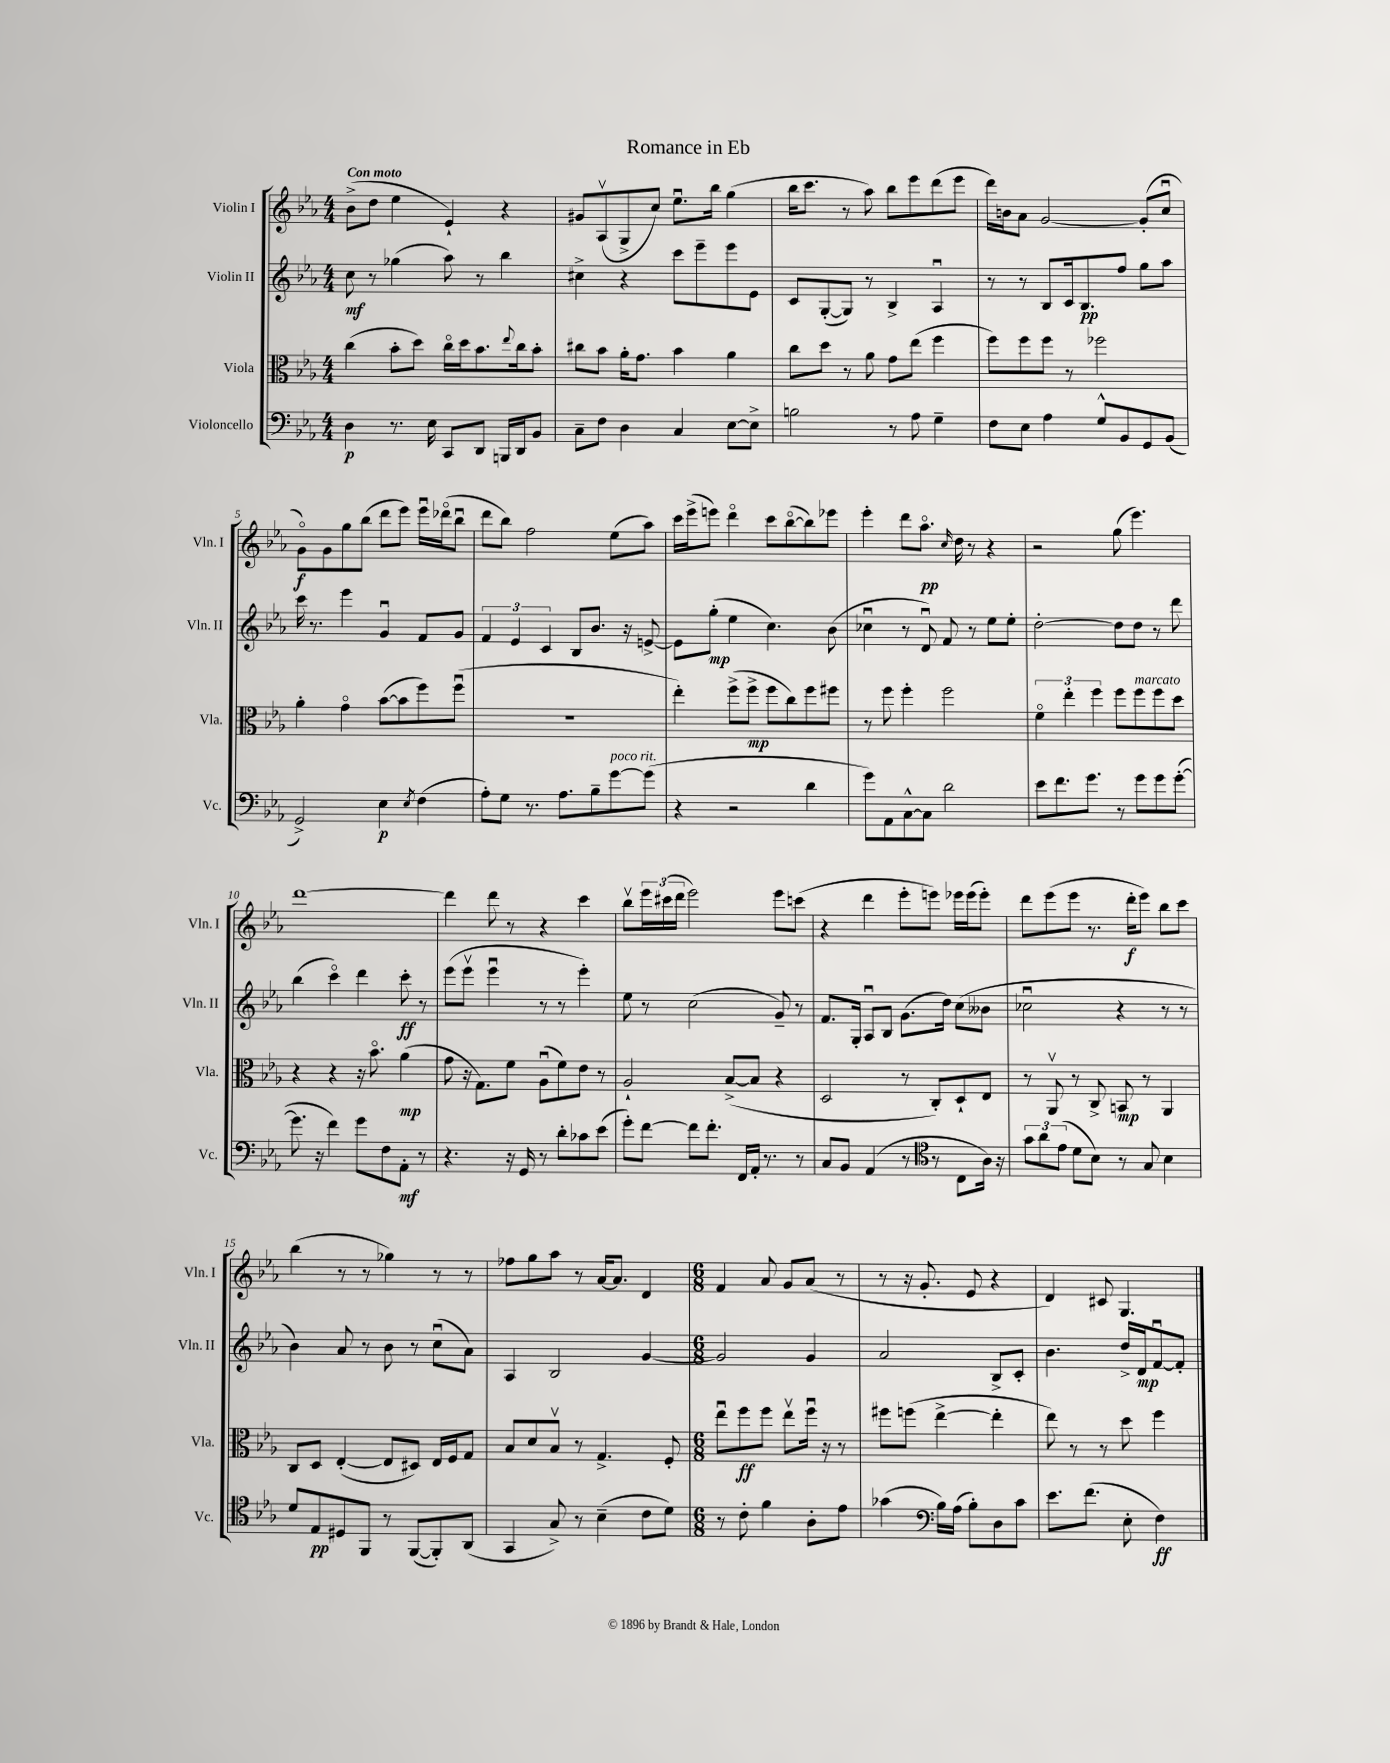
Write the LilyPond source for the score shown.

\header { title = "Romance in Eb" }
<<
\new StaffGroup <<
\new Staff = "s0" \with { instrumentName = "Violin I" shortInstrumentName = "Vln. I" } {
    \clef treble \key ees \major \numericTimeSignature \time 4/4 \tempo "Con moto"
    bes'8->( d''8 ees''4 ees'4-!) r4 |
    gis'8 aes8\upbow( g8-> c''8) ees''8.\downbow bes''16 g''4( |
    bes''16 c'''8. r8 aes''8) bes''8 ees'''8 d'''8( ees'''8 |
    d'''16) b'16 aes'8 g'2~ g'8-.( c''8\downbow |
    g'8\flageolet\f) g'8 g''8 bes''8( d'''8 ees'''8) ees'''16\downbow des'''16\flageolet( bes''8\downbow |
    d'''8 bes''8) f''2 ees''8( aes''8) |
    c'''16 ees'''16->( e'''8) d'''4\flageolet c'''8 bes''8~\flageolet( bes''8) ees'''8 |
    ees'''4-. d'''8 aes''8.\flageolet\pp \grace { c''16 } d''16 r8 r4 |
    r2 g''8( ees'''4.) |
    d'''1~ |
    d'''4 d'''8 r8 r4 c'''4 |
    bes''8\upbow \tuplet 3/2 { ees'''16 cis'''16( d'''16 } ees'''2) ees'''8 c'''8( |
    r4 d'''4 ees'''8-. e'''8) ees'''16 ees'''16( ees'''8-.) |
    d'''8 ees'''8( ees'''8 r8. d'''16-.\f ees'''8) bes''8 c'''8 |
    bes''4( r8 r8 ges''4) r8 r8 |
    fes''8 g''8 aes''8 r8 aes'16~ aes'8. d'4 |
    \numericTimeSignature \time 6/8 f'4 aes'8 g'8 aes'8( r8 |
    r8 r16 g'8.-. ees'8 r4 |
    d'4) cis'8 g4. \bar "|." |
}
\new Staff = "s1" \with { instrumentName = "Violin II" shortInstrumentName = "Vln. II" } {
    \clef treble \key ees \major \numericTimeSignature \time 4/4
    c''8\mf r8 ges''4( aes''8) r8 bes''4 |
    cis''4-> r4 c'''8 ees'''8-- ees'''8 ees'8 |
    c'8 g8~-.( g8) r8 bes4-> aes4\downbow |
    r8 r8 bes8 c'16 bes8.\pp f''8 g''8 aes''8 |
    c'''16 r8. ees'''4 g'4\downbow f'8 g'8 |
    \tuplet 3/2 { f'4 ees'4 c'4 } bes8 bes'8. r16 e'8~-> |
    e'8 g''8-.\mp( ees''4 c''4.) bes'8( |
    ces''4\downbow r8 d'8\downbow) f'8 r8 ees''8 ees''8-. |
    d''2~-. d''8 d''8 r8 d'''8 |
    bes''4( c'''4\flageolet) d'''4 c'''8-.\ff r8 |
    ees'''8( ees'''8\upbow ees'''4\downbow r8 r8 ees'''4-.) |
    ees''8 r8 c''2( g'8--) r8 |
    f'8. g16-. aes8\downbow bes8 g'8.( d''16) c''8( beses'8 |
    ces''2\downbow r4 r8 r8 |
    bes'4) aes'8 r8 bes'8 r8 c''8\downbow( aes'8) |
    aes4 bes2 g'4~ |
    \numericTimeSignature \time 6/8 g'2 g'4 |
    aes'2 bes8-> c'8-. |
    bes'4. d''16-> d'16\mp f'8~\downbow f'8-. \bar "|." |
}
\new Staff = "s2" \with { instrumentName = "Viola" shortInstrumentName = "Vla." } {
    \clef alto \key ees \major \numericTimeSignature \time 4/4
    c''4( bes'8-. d''8) c''16\flageolet d''16 bes'8. \appoggiatura { ees''8 } c''16 bes'8-. |
    cis''8 bes'8 aes'16-. g'8. bes'4 aes'4 |
    c''8 d''8 r8 aes'8 g'8 ees''8( f''4 |
    f''8) f''8 f''8 r8 fes''2 |
    aes'4-. g'4\flageolet bes'8~( bes'8 f''8) f''8\downbow( |
    R1 |
    ees''4-.) f''8->( f''8->\mp f''8 c''8) f''8 fis''8 |
    r8 f''8 f''4-. f''2 |
    \tuplet 3/2 { f'4\flageolet ees''4-. f''4 } f''8 f''8^\markup { \italic "marcato" } f''8 d''8 |
    r4 r4 r16 bes'8.\flageolet aes'4\mp( |
    g'8 r16 g8.) f'8 aes8\downbow( f'8) ees'8 r8 |
    aes2-! bes8~->( bes8 r4 |
    d2 r8 c8-.) d8-! ees8 |
    r8 aes,8\upbow r8 c8-> b,8\mp r8 aes,4 |
    c8 d8 ees4~-.( ees8 dis8) ees16 f16 g8 |
    bes8 d'8 bes8\upbow r8 g4.-> f8-. |
    \numericTimeSignature \time 6/8 ees''8\downbow f''8\ff f''8 ees''8\upbow f''16\downbow r16 r8 |
    fis''8 f''8( ees''4~-> ees''4-. |
    ees''8) r8 r8 d''8 f''4 \bar "|." |
}
\new Staff = "s3" \with { instrumentName = "Violoncello" shortInstrumentName = "Vc." } {
    \clef bass \key ees \major \numericTimeSignature \time 4/4
    d4\p r8. ees16 c,8 d,8 b,,16 d,16 bes,8 |
    c8-- f8 d4 c4 ees8~ ees8-> |
    b2 r8 aes8 g4-- |
    f8 ees8 aes4 g8-^ bes,8 g,8 bes,8( |
    g,2->) ees4\p \acciaccatura { ees8 } f4( |
    aes8-.) g8 r8. aes8. bes8-- g'8~^\markup { \italic "poco rit." } g'8( |
    r4 r2 d'4 |
    g'8) aes,8 c8~-^ c8 d'2 |
    ees'8 f'8. g'8. r8 g'8 g'8 g'8~-.( |
    g'8. r16 f'4) g'8 f8 aes,8-.\mf r8 |
    r4. r16 g,16 r8 d'8-. ces'8 ees'8( |
    g'8-.) f'8~ f'8 f'8.-. f,16 aes,16-. r8. r8 |
    c8 bes,8 aes,4( r8 r8 c8 aes16) r16 |
    \clef tenor \tuplet 3/2 { g'8 aes'8 ees'8( } d'8 bes8) r8 g8 bes4 |
    d'8 ees8\pp dis8 f,8 r8 f,8~( f,8-.) aes,8( |
    g,4 g8->) r8 bes4--( c'8 d'8) |
    \numericTimeSignature \time 6/8 r8 c'8-. f'4 aes8-. ees'8 |
    ges'4( \clef bass bes16) aes16( bes8-.) d8 c'8 |
    ees'8. f'8.( ees8-. f4\ff) \bar "|." |
}
>>
>>
